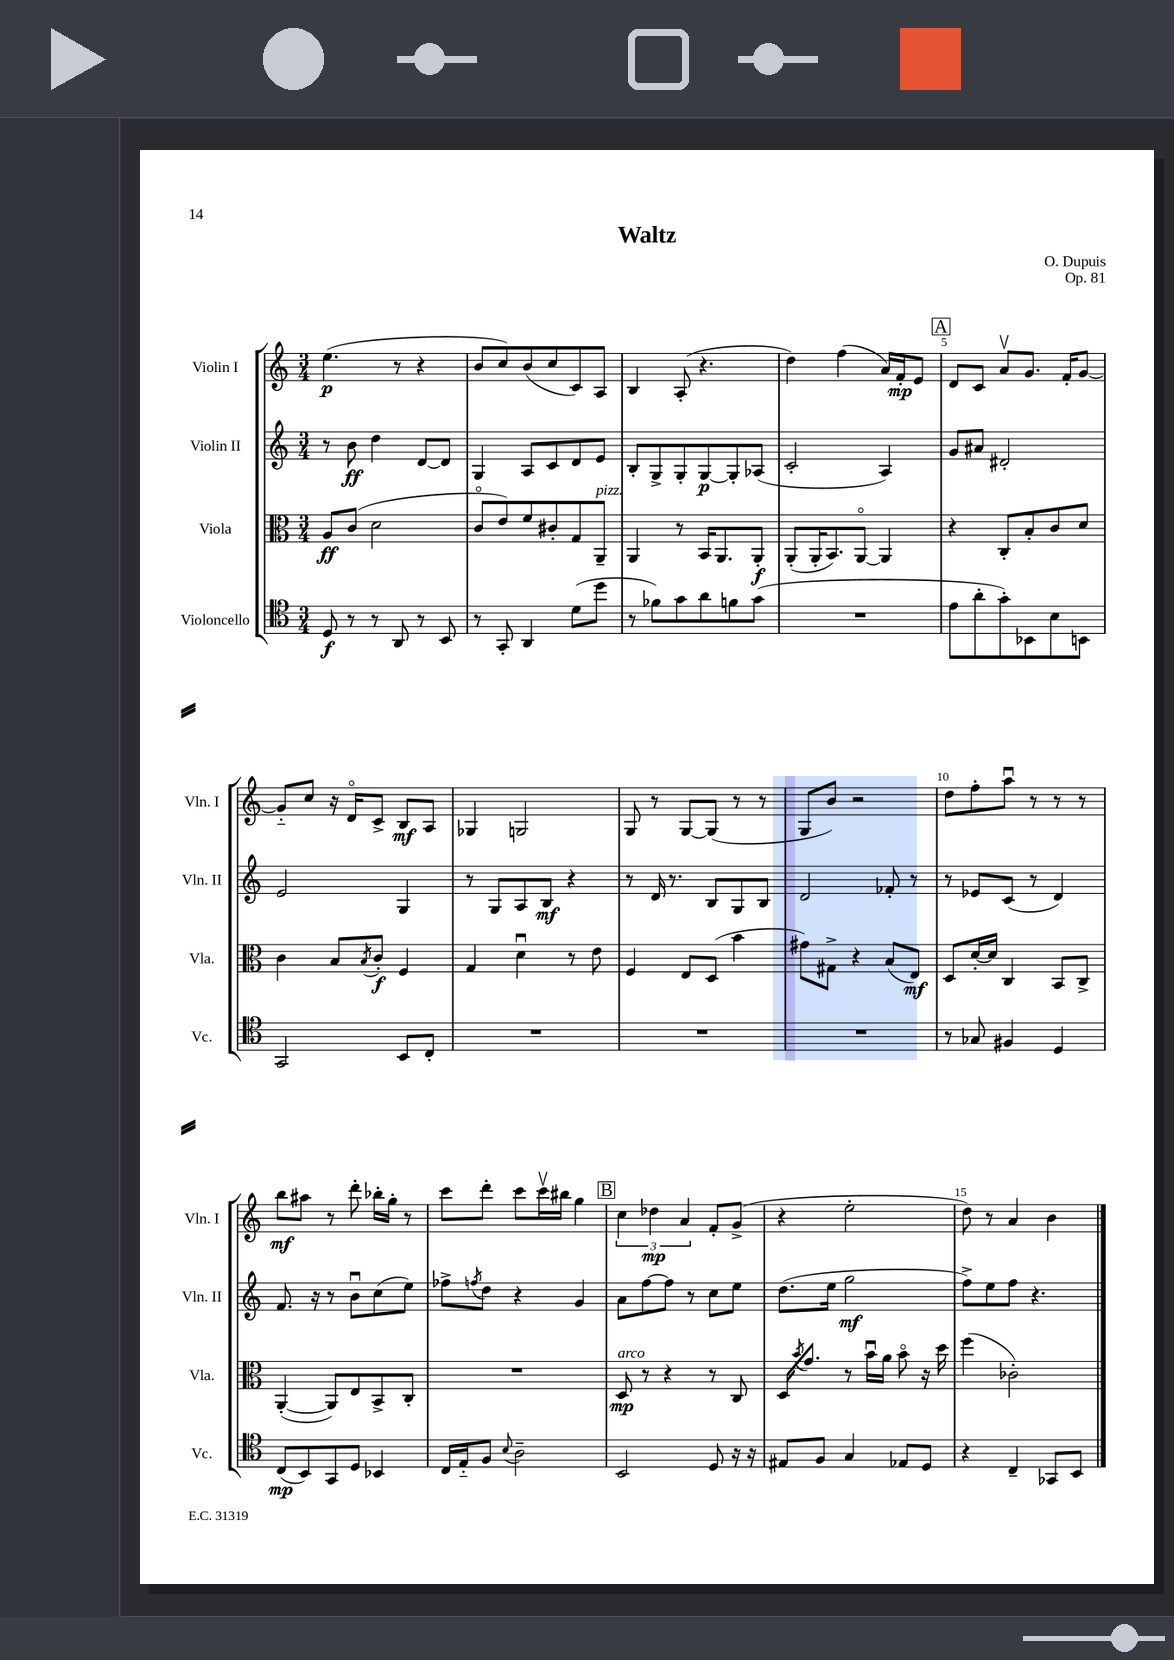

**kern	**kern	**kern	**kern
*staff4	*staff3	*staff2	*staff1
*clefC4	*clefC3	*clefG2	*clefG2
*k[]	*k[]	*k[]	*k[]
*M3/4	*M3/4	*M3/4	*M3/4
8D	8A	8r	(4.ee
8r	(8c	8b	.
8r	2d	4dd	.
8AA	.	.	8r
8r	.	[8d	4r
8BB	.	8d]	.
=	=	=	=
8r	8co	4G	8b
8GG'	8e)	.	8cc)
4AA	8f	8A	(8b
.	8c#'	8c	8cc
(8d	8G	8d	8c)
8dd	8AA~	8e	8A
=	=	=	=
8r	4AA	8B'	4B
8f-)	.	8G^	.
8g	8r	8G'	(8A'
8a	16BB	[8G	4.r
.	8.AA	.	.
8f	.	8G']	.
(8g	8AA'	(8A-	.
=	=	=	=
2.r	(8AA'	2c'	4dd)
.	16AA'	.	.
.	8.BB)	.	.
.	.	.	(4ff
.	[8AAo	.	.
.	4AA]	4A)	16a)
.	.	.	16f'
.	.	.	8e
=	=	=	=
8e	4r	8g	8d
8a'	.	8a#	8c
8g')	8C'	2d#'	8av
8BB-	8B'	.	8.g
8B	8c	.	.
.	.	.	16f'
8BB	8d	.	[8g
=	=	=	=
2GG	4c	2e	8g'~]
.	.	.	8cc
.	8B	.	16r
.	.	.	16do
.	8qB	.	.
.	8c'	.	8c^
8BB	4F	4G	8B
8C'	.	.	8A
=	=	=	=
2.r	4G	8r	4G-
.	.	8G	.
.	4du	8A	2G
.	.	8B	.
.	8r	4r	.
.	8e	.	.
=	=	=	=
2.r	4F	8r	8G
.	.	16d	8r
.	.	8.r	.
.	8E	.	[8G
.	(8D	8B	(8G]
.	4b	8G	8r
.	.	8B	8r
=	=	=	=
2.r	8g#)	2d	8G
.	8G#^	.	8b)
.	4r	.	2r
.	(8B	8f-'	.
.	8E)	8r	.
=	=	=	=
8r	8D	8r	8dd
8G-	[16d'	8e-	8ff'
.	16d]	.	.
4F#	4C	(8c	8aau
.	.	8r	8r
4D	8BB	4d)	8r
.	8C^	.	8r
=	=	=	=
(8C	([4AA'	8.f	8bb
8BB)	.	.	8aa#
.	.	16r	.
8GG	8AA])	8r	8r
8D	8E	8bu	8ddd'
4BB-	8BB^	(8cc	16bb-'
.	.	.	16gg'
.	8C'	8ee)	8r
=	=	=	=
16C	2.r	8ff-^	8ccc
16E'~	.	.	.
.	.	8qff	.
8F	.	8dd	8ddd'
8qqB	.	.	.
2A~	.	4r	8ccc
.	.	.	16cccv
.	.	.	16bb#
.	.	4g	4gg
=	=	=	=
2BB	8D	8a	6cc
.	8r	[8ff	.
.	.	.	6dd-
.	4r	8ff]	.
.	.	.	6a
.	.	8r	.
8D	8r	8cc	8f'
16r	8C	8ee	(8g^
16r	.	.	.
=	=	=	=
8E#	16D	(8.dd	4r
.	8qb	.	.
.	8.g	.	.
8F	.	.	.
.	.	16ee	.
4G	8r	2gg	2ee'
.	16bu	.	.
.	16a	.	.
8E-	8bo	.	.
8D	16r	.	.
.	16dd	.	.
=	=	=	=
4r	(4ff	8ff^)	8dd)
.	.	8ee	8r
4C~	2c-')	8ff	4a
.	.	4.r	.
8GG-	.	.	4b
8BB	.	.	.
==	==	==	==
*-	*-	*-	*-
